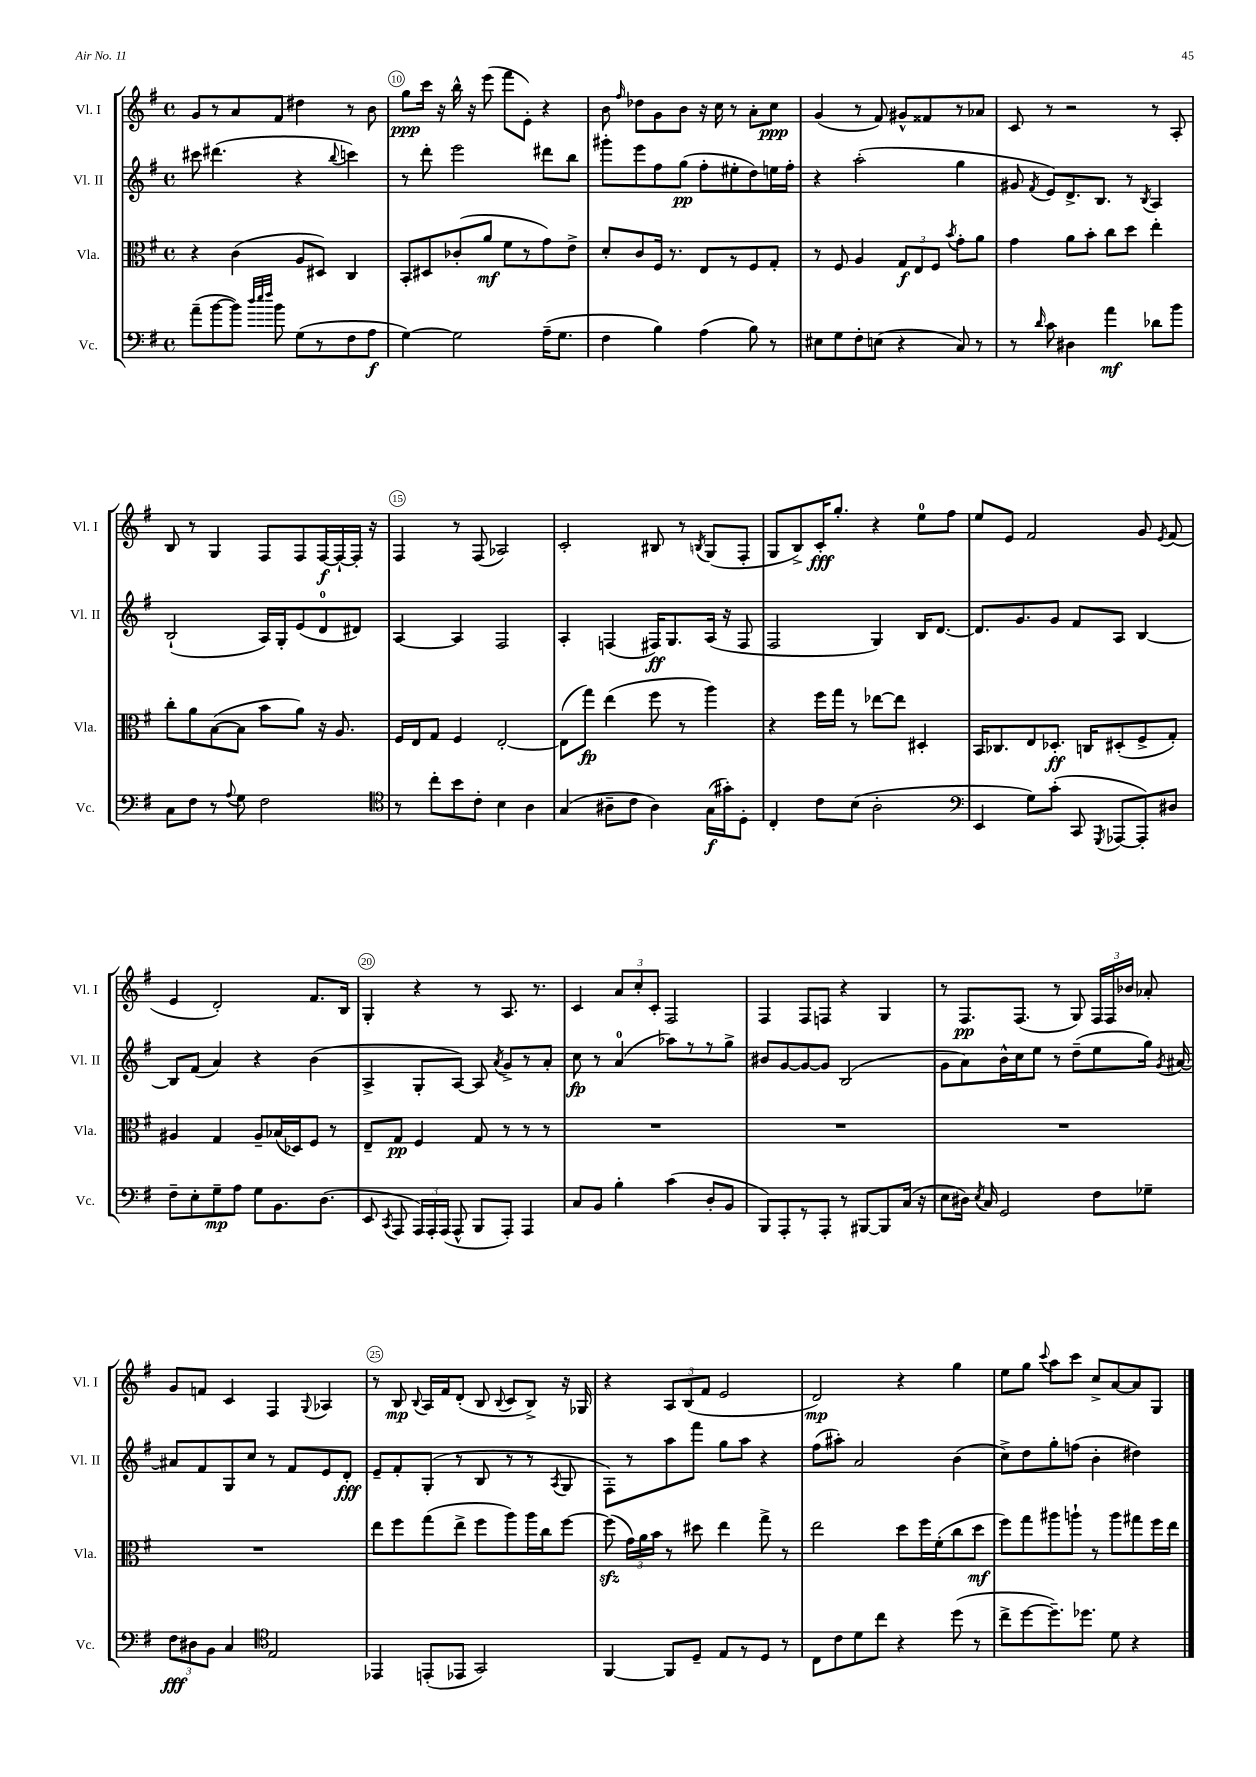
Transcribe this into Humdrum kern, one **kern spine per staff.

**kern	**dynam	**kern	**dynam	**kern	**dynam	**kern	**dynam
*part4	*part4	*part3	*part3	*part2	*part2	*part1	*part1
*staff4	*staff4	*staff3	*staff3	*staff2	*staff2	*staff1	*staff1
*I"Vc.	*	*I"Vla.	*	*I"Vl. II	*	*I"Vl. I	*
*I'Vc.	*	*I'Vla.	*	*I'Vl. II	*	*I'Vl. I	*
*clefF4	*	*clefC3	*	*clefG2	*	*clefG2	*
*k[f#]	*	*k[f#]	*	*k[f#]	*	*k[f#]	*
*M4/4	*	*M4/4	*	*M4/4	*	*M4/4	*
*met(c)	*	*met(c)	*	*met(c)	*	*met(c)	*
=9	=9	=9	=9	=9	=9	=9	=9
(8a~\L	.	4r	.	8ccc#X\	.	8g/L	.
[8b\	.	.	.	(4.ddd#X\	.	8r	.
8b\J])	.	(4c\	.	.	.	8a/	.
32qqdd/LLL	.	.	.	.	.	.	.
32qqee/	.	.	.	.	.	.	.
32qqff#/JJJ	.	.	.	.	.	.	.
8b\	.	.	.	.	.	8f#/J	.
(8G\L	.	8A/L	.	4r	.	4dd#X\	.
8r	.	8D#X/J)	.	.	.	.	.
.	.	.	.	8qqbb/	.	.	.
8F#\	.	4C/	.	4cccn\)	.	8r	.
8A\J	f	.	.	.	.	8b\	.
=10	=10	=10	=10	=10	=10	=10	=10
[4G\)	.	8BB'/L	.	8r	.	8gg\L	ppp
.	.	8D#X/	.	8ddd'\	.	16ccc\Jk	.
.	.	.	.	.	.	16r	.
2G\]	.	(8c-X'/	.	2eee\	.	16bb^^\	.
.	.	.	.	.	.	16r	.
.	.	8a/J	mf	.	.	(8eee\	.
.	.	8f#\L	.	.	.	8fff#\L	.
.	.	8r	.	.	.	8e'\J)	.
(16A~\KL	.	8g\)	.	8ddd#X\L	.	4r	.
8.G\J	.	.	.	.	.	.	.
.	.	8e^\J	.	8bb\J	.	.	.
=11	=11	=11	=11	=11	=11	=11	=11
4F#\	.	8d'/L	.	8ggg#X'\L	.	8b\	.
.	.	.	.	.	.	16qqff#/	.
.	.	8c/	.	8eee\	.	8dd-X\L	.
4B\)	.	16F#/Jk	.	8ff#\	.	8g\	.
.	.	8.r	.	.	.	.	.
.	.	.	.	(8gg\J	pp	8b\J	.
(4A\	.	8E/L	.	8ff#'\L	.	16r	.
.	.	.	.	.	.	16cc\	.
.	.	8r	.	8ee#X'\	.	8r	.
8B\)	.	8F#/	.	8dd\)	.	8a'\L	.
8r	.	8G'/J	.	16een\L	.	8cc\J	ppp
.	.	.	.	16ff#'\JJ	.	.	.
=12	=12	=12	=12	=12	=12	=12	=12
8E#X\L	.	8r	.	4r	.	(4g/	.
8G\	.	8F#/	.	.	.	.	.
8F#'\	.	4A/	.	(2aa'\	.	8r	.
(8En\J	.	.	.	.	.	8f#/)	.
4r	.	12G/L	f	.	.	8g#X^^/L	.
.	.	12E/	.	.	.	.	.
.	.	.	.	.	.	8f##X/	.
.	.	12F#/J	.	.	.	.	.
.	.	8qb/	.	.	.	.	.
8C/)	.	8g'\L	.	4gg\	.	8r	.
8r	.	8a\J	.	.	.	8a-X/J	.
=13	=13	=13	=13	=13	=13	=13	=13
8r	.	4g\	.	8g#X/	.	8c/	.
16qqd/	.	.	.	8qf#/	.	.	.
8c\	.	.	.	8e/L)	.	8r	.
4D#X\	.	8a\L	.	8.d^/	.	2r	.
.	.	8b'\J	.	.	.	.	.
.	.	.	.	8.B/J	.	.	.
4a\	mf	8cc\L	.	.	.	.	.
.	.	8dd\J	.	8r	.	.	.
.	.	.	.	8qB/	.	.	.
8d-X\L	.	4ee'\	.	4A/	.	8r	.
8b\J	.	.	.	.	.	8A'/	.
!!LO:LB:g=z
=14	=14	=14	=14	=14	=14	=14	=14
8C\L	.	8cc'\L	.	(2B`/	.	8B/	.
8F#\J	.	8a\	.	.	.	8r	.
8r	.	([8B\	.	.	.	4G/	.
8qqA/	.	.	.	.	.	.	.
8G\	.	8B\J]	.	.	.	.	.
2F#\	.	8b\L	.	16A/LL)	.	8F#/L	.
.	.	.	.	16G'/J	.	.	.
.	.	8a\J)	.	(8e/	.	8F#/	.
.	.	16r	.	8d/	.	[16F#/L	f
.	.	8.A/	.	.	.	16F#`/_	.
.	.	.	.	8d#X/J)	.	16F#'/JJ]	.
.	.	.	.	.	.	16r	.
=15	=15	=15	=15	=15	=15	=15	=15
*clefC4	*	*	*	*	*	*	*
8r	.	16F#/LL	.	[4A/	.	4F#/	.
.	.	16E/J	.	.	.	.	.
8cc'\L	.	8G/J	.	.	.	.	.
8b\	.	4F#/	.	4A/]	.	8r	.
8c'\J	.	.	.	.	.	(8F#/	.
4B\	.	[2E'/	.	2F#/	.	2A-X/)	.
4A\	.	.	.	.	.	.	.
=16	=16	=16	=16	=16	=16	=16	=16
(4G/	.	(8E\L]	.	4A'/	.	2c'/	.
.	.	8gg\J)	fp	.	.	.	.
8A#X~\L	.	(4ee\	.	(4Fn/	.	.	.
8c\J	.	.	.	.	.	.	.
4A#\)	.	8ff#\	.	16F#X/KL)	ff	8B#X/	.
.	.	.	.	8.G/	.	.	.
.	.	8r	.	.	.	8r	.
.	.	.	.	.	.	8qBn/	.
(16G\LL	f	4aa\)	.	(16A/Jk	.	(8G/L	.
16g#X'\J)	.	.	.	16r	.	.	.
8D'\J	.	.	.	8F#/	.	8F#'/J	.
=17	=17	=17	=17	=17	=17	=17	=17
4C'/	.	4r	.	2F#/	.	8G/L	.
.	.	.	.	.	.	8B^/)	.
8c\L	.	16ff#\LL	.	.	.	16c'/K	fff
.	.	16gg\JJ	.	.	.	8.gg'/J	.
(8B\J	.	8r	.	.	.	.	.
2A'\	.	[8ee-X\L	.	4G/)	.	4r	.
.	.	8ee-\J]	.	.	.	.	.
.	.	4D#X'/	.	16B/KL	.	8ee\L	.
.	.	.	.	[8.d/J	.	.	.
.	.	.	.	.	.	8ff#\J	.
=18	=18	=18	=18	=18	=18	=18	=18
*clefF4	*	*	*	*	*	*	*
4EE/	.	16BB/KL	.	8.d/L]	.	8ee/L	.
.	.	8.C-X/	.	.	.	.	.
.	.	.	.	.	.	8e/J	.
.	.	.	.	8.g/	.	.	.
8G\L)	.	8E/	.	.	.	2f#/	.
(8c'\J	.	8.D-X'/J	ff	8g/J	.	.	.
8CC/	.	.	.	8f#/L	.	.	.
.	.	16Cn/KL	.	.	.	.	.
8qGGG/	.	.	.	.	.	.	.
[8AAA-X/L	.	(8D#X'/	.	8A/J	.	.	.
8AAA-'/])	.	8F#^/	.	[4B/	.	8g/	.
.	.	.	.	.	.	8qe/	.
8D#X/J	.	8G'/J)	.	.	.	(8f#/	.
!!LO:LB:g=z
=19	=19	=19	=19	=19	=19	=19	=19
8F#~\L	.	4A#X/	.	8B/L]	.	4e/	.
8E'\	.	.	.	(8f#/J	.	.	.
8G~\	mp	4G/	.	4a/)	.	2d'/)	.
8A\J	.	.	.	.	.	.	.
8G\L	.	8A#~/L	.	4r	.	.	.
8.BB\	.	(16B-X/L	.	.	.	.	.
.	.	16D-X/J)	.	.	.	.	.
.	.	8F#/J	.	(4b\	.	8.f#/L	.
(8.D\J	.	.	.	.	.	.	.
.	.	8r	.	.	.	.	.
.	.	.	.	.	.	16B/Jk	.
=20	=20	=20	=20	=20	=20	=20	=20
8EE/	.	8E~/L	.	4A^/	.	4G'/	.
8qCC/	.	.	.	.	.	.	.
8AAA/	.	8G/J	pp	.	.	.	.
24AAA/LL)	.	4F#/	.	8G'/L	.	4r	.
24AAA'/	.	.	.	.	.	.	.
(24AAA/JJ	.	.	.	.	.	.	.
8AAA^^/	.	.	.	[8A/J)	.	.	.
8BBB/L	.	8G/	.	8A/]	.	8r	.
.	.	.	.	8qa/	.	.	.
8AAA'/J)	.	8r	.	8g^/L	.	8.A/	.
4AAA/	.	8r	.	8r	.	.	.
.	.	.	.	.	.	8.r	.
.	.	8r	.	8a'/J	.	.	.
=21	=21	=21	=21	=21	=21	=21	=21
8C/L	.	1r	.	8cc\	fp	4c/	.
8BB/J	.	.	.	8r	.	.	.
4B'\	.	.	.	(4a/	.	12a/L	.
.	.	.	.	.	.	12cc'/	.
.	.	.	.	.	.	12c'/J	.
(4c\	.	.	.	8aa-X\L)	.	2F#/	.
.	.	.	.	8r	.	.	.
8D'/L	.	.	.	8r	.	.	.
8BB/J	.	.	.	8gg^\J	.	.	.
=22	=22	=22	=22	=22	=22	=22	=22
8BBB/L)	.	1r	.	8b#X/L	.	4F#/	.
8AAA'/	.	.	.	[8g/	.	.	.
8r	.	.	.	8g/_	.	8F#/L	.
8AAA'/J	.	.	.	8g/J]	.	8Fn/J	.
8r	.	.	.	(2B/	.	4r	.
[8BBB#X/L	.	.	.	.	.	.	.
8BBB#/]	.	.	.	.	.	4G/	.
(16C/Jk	.	.	.	.	.	.	.
16r	.	.	.	.	.	.	.
=23	=23	=23	=23	=23	=23	=23	=23
8E\L	.	1r	.	8g\L	.	8r	.
16D#X\Jk)	.	.	.	8a\)	.	8.F#/L	pp
8qE/	.	.	.	.	.	.	.
16C/	.	.	.	.	.	.	.
2GG/	.	.	.	16b^^\L	.	.	.
.	.	.	.	16cc\J	.	(8.F#/J	.
.	.	.	.	8ee\J	.	.	.
.	.	.	.	8r	.	8r	.
.	.	.	.	(8dd~\L	.	8G/)	.
8F#\L	.	.	.	8ee\	.	24F#/LL	.
.	.	.	.	.	.	24F#/	.
.	.	.	.	.	.	24b-X/JJ	.
8G-X~\J	.	.	.	16gg\Jk)	.	8a-X'/	.
.	.	.	.	8qg/	.	.	.
.	.	.	.	[16a#X/	.	.	.
!!LO:LB:g=z
=24	=24	=24	=24	=24	=24	=24	=24
12F#\L	fff	1r	.	8a#X/L]	.	8g/L	.
12D#X\	.	.	.	.	.	.	.
.	.	.	.	8f#/	.	8fn/J	.
12BB\J	.	.	.	.	.	.	.
4C/	.	.	.	8G/	.	4c/	.
.	.	.	.	8cc/J	.	.	.
*clefC4	*	*	*	*	*	*	*
2E/	.	.	.	8r	.	4F#/	.
.	.	.	.	8f#/L	.	.	.
.	.	.	.	.	.	8qqG/	.
.	.	.	.	8e/	.	4A-X/	.
.	.	.	.	8d'/J	fff	.	.
=25	=25	=25	=25	=25	=25	=25	=25
4EE-X/	.	8ee\L	.	8e~/L	.	8r	.
.	.	8ff#\	.	8f#'/	.	8B/	mp
.	.	.	.	.	.	8qqB/	.
(8EEn'/L	.	(8gg\	.	(8G'/J	.	16A/LL	.
.	.	.	.	.	.	16f#/J	.
8EE-X/J	.	8ee^\J	.	8r	.	(8d'/J	.
2GG/)	.	8ff#\L	.	8B/	.	8B/	.
.	.	.	.	.	.	8qqB/	.
.	.	8aa\)	.	8r	.	8c/L	.
.	.	16aa\L	.	8r	.	8B^/J)	.
.	.	16cc\J	.	.	.	.	.
.	.	.	.	8qA/	.	.	.
.	.	[8ff#\J	.	8G/	.	16r	.
.	.	.	.	.	.	16G-X/	.
=26	=26	=26	=26	=26	=26	=26	=26
[4FF#/	.	(8ff#zz\]	.	8F#'\L)	.	4r	.
.	.	24g\LL)	.	8r	.	.	.
.	.	24a\	.	.	.	.	.
.	.	24b\JJ	.	.	.	.	.
8FF#/L]	.	8r	.	8aa\	.	12A/L	.
.	.	.	.	.	.	(12B/	.
8D~/J	.	8dd#X\	.	8fff#\J	.	.	.
.	.	.	.	.	.	12f#/J	.
8E/L	.	4ee\	.	8gg\L	.	2e/	.
8r	.	.	.	8aa\J	.	.	.
8D/J	.	8gg^\	.	4r	.	.	.
8r	.	8r	.	.	.	.	.
=27	=27	=27	=27	=27	=27	=27	=27
8C\L	.	2ee\	.	(8ff#\L	.	2d/)	mp
8c\	.	.	.	8aa#X'\J)	.	.	.
8d\	.	.	.	2a/	.	.	.
8cc\J	.	.	.	.	.	.	.
4r	.	8dd\L	.	.	.	4r	.
.	.	16ff#\L	.	.	.	.	.
.	.	(16f#'\J	.	.	.	.	.
(8dd\	.	8cc\	.	(4b\	.	4gg\	.
8r	.	8dd\J	mf	.	.	.	.
=28	=28	=28	=28	=28	=28	=28	=28
8cc^\L	.	8ff#\L)	.	8cc^\L)	.	8ee\L	.
[8dd\	.	8gg\	.	8dd\	.	8gg\J	.
.	.	.	.	.	.	8qqccc/	.
8.dd~\])	.	8aa#X\	.	8gg'\	.	8aa\L	.
.	.	8aan`\J	.	(8ffn\J	.	8ccc\J	.
8.dd-X\J	.	.	.	.	.	.	.
.	.	8r	.	4b'\	.	8cc^/L	.
8d\	.	8aa\L	.	.	.	[8a/	.
4r	.	8gg#X\	.	4dd#X\)	.	8a/]	.
.	.	16ff#\L	.	.	.	8G/J	.
.	.	16ee\JJ	.	.	.	.	.
==	==	==	==	==	==	==	==
*-	*-	*-	*-	*-	*-	*-	*-
